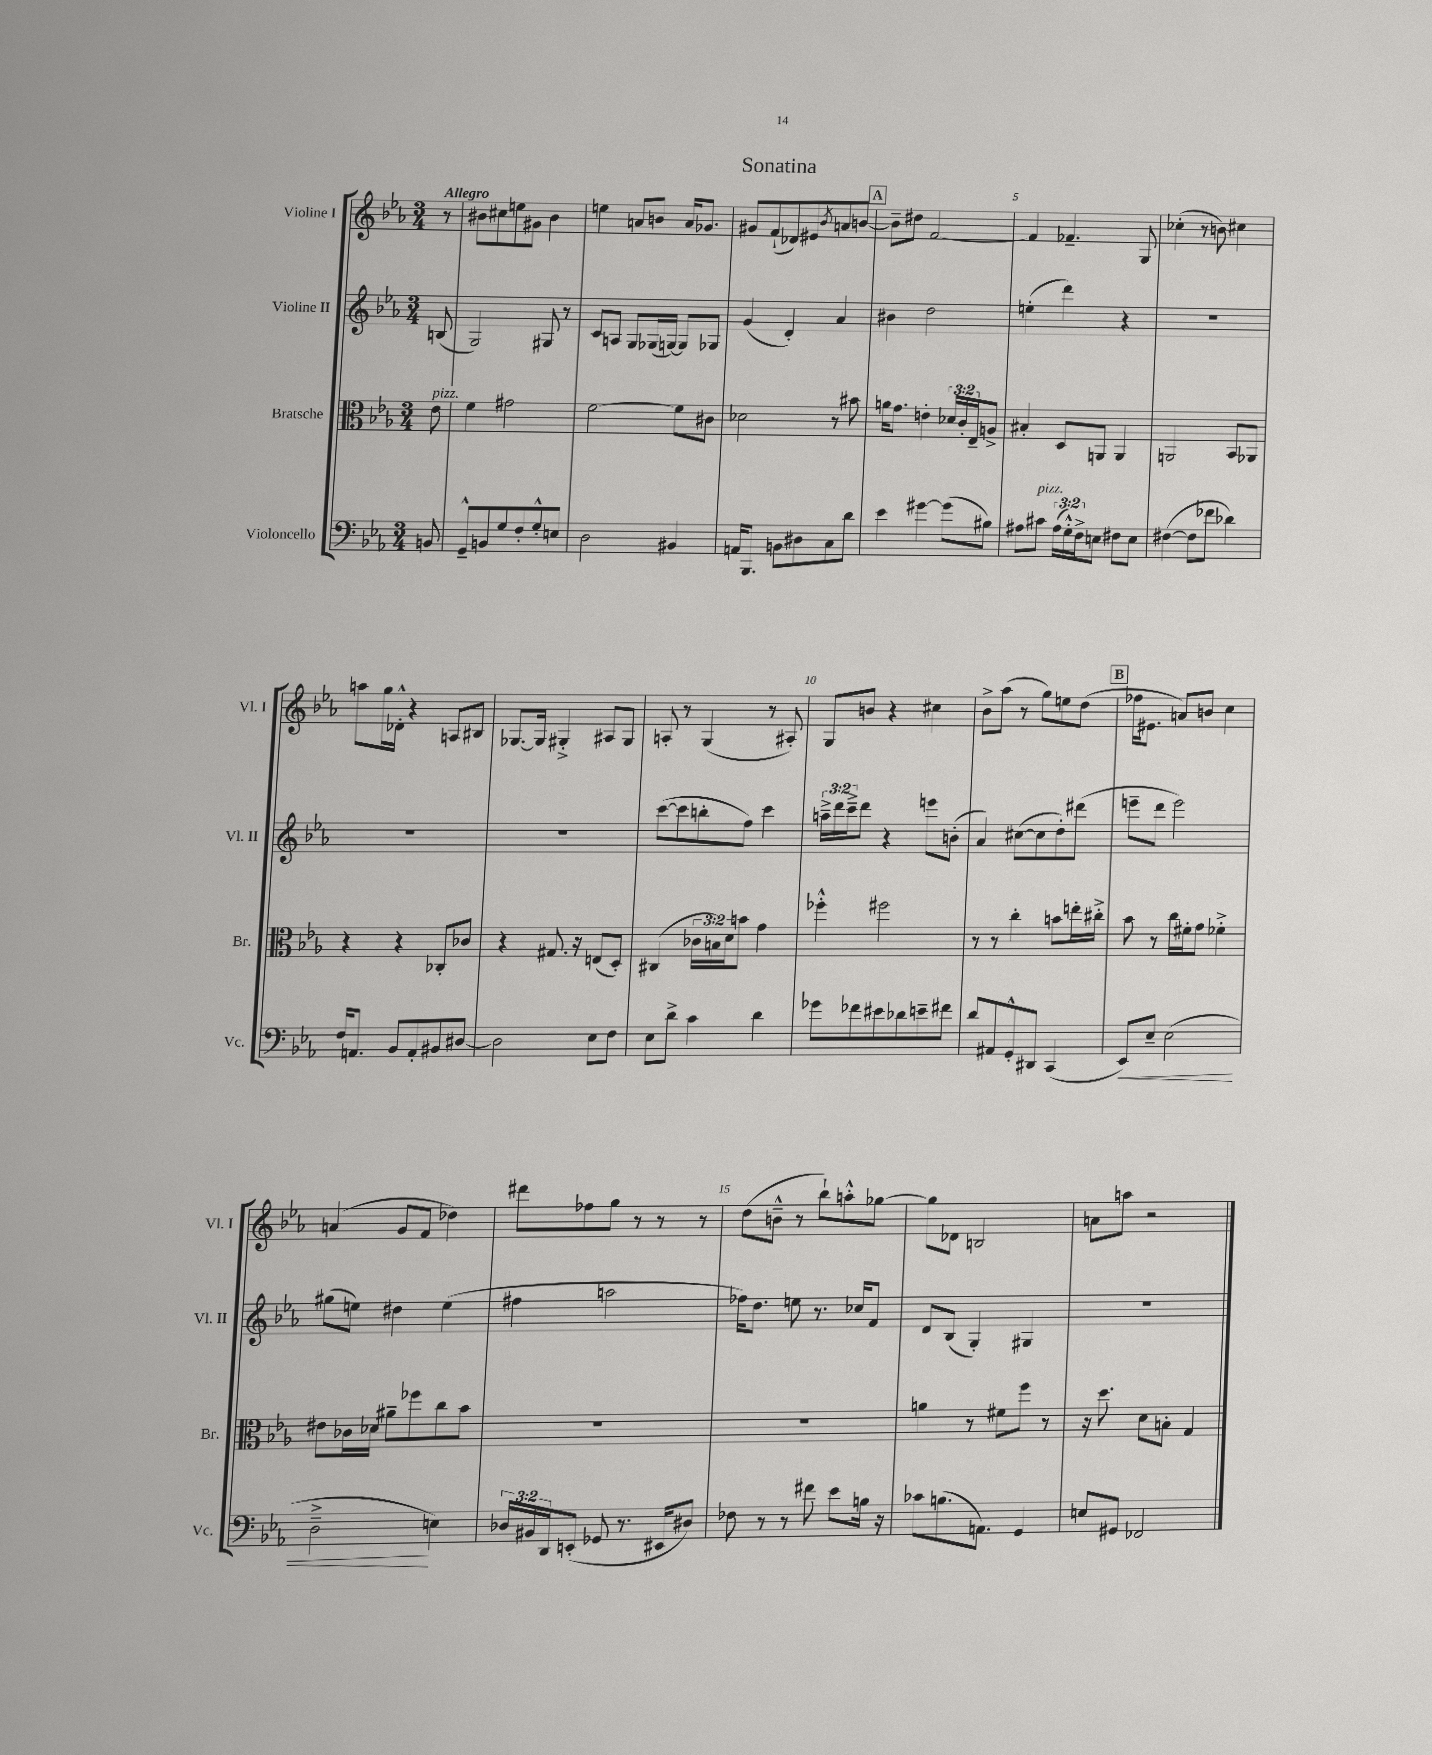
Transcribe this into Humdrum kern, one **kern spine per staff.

**kern	**kern	**kern	**kern
*staff4	*staff3	*staff2	*staff1
*clefF4	*clefC3	*clefG2	*clefG2
*k[b-e-a-]	*k[b-e-a-]	*k[b-e-a-]	*k[b-e-a-]
*M3/4	*M3/4	*M3/4	*M3/4
8BB	8e-	(8B	8r
=	=	=	=
8GG~^^	4f	2G)	8b#
8BB	.	.	8cc#
8G	2g#	.	8ee
8F'	.	.	8g#
8G'^^	.	8G#	4b#
8E	.	8r	.
=	=	=	=
2D	[2f	8c	4ee
.	.	8A	.
.	.	8G	8a
.	.	(16G-	8b
.	.	[16G)	.
4BB#	8f]	8G]	16a
.	.	.	8.g-
.	8c#	8G-	.
=	=	=	=
16AA	2d-	(4g	8g#
8.BBB-	.	.	.
.	.	.	(8f`
8BB	.	4d')	8d-)
8D#	.	.	8e#
.	.	.	8qb-
8C	8r	4a-	8a
8d	8b#	.	[8b
=	=	=	=
4e-	16a	4b#	8b~]
.	8.g	.	.
.	.	.	8dd#
[4g#	4e'	2dd	[2f
(8g#]	24d-	.	.
.	24c'	.	.
.	24E-~	.	.
8B#)	8A^	.	.
=	=	=	=
8A#	4B#'	(4ee'	4f]
8c#	.	.	.
(24A#	8D	4ddd)	4.f-~
24G'^^)	.	.	.
24F^	.	.	.
8E	8AA	.	.
8F#	4AA	4r	.
8E	.	.	8G
=	=	=	=
([4F#	2AA	2.r	(4cc-'
8F#]	.	.	8r
8f-	.	.	8b)
4d-)	8BB-	.	4cc#
.	8AA-	.	.
=	=	=	=
16F	4r	2.r	8aa
8.AA	.	.	.
.	.	.	16gg
.	.	.	16d-'^^
8BB-	4r	.	4r
8AA'	.	.	.
8BB#	8C-'	.	8A
[8D#	8c-	.	8B#
=	=	=	=
2D#]	4r	2.r	[8.G-
.	.	.	16G-]
.	8.G#	.	4G#'^
.	16r	.	.
8E-	(8E	.	8A#
8F	8D')	.	8G#
=	=	=	=
8E-	(4C#	([8ccc	8A'
8d^	.	8ccc]	8r
4c	24c-	8bb'	(4G
.	24B)	.	.
.	24d	.	.
.	8b	8ff)	.
4d	4g	4ccc	8r
.	.	.	8A#')
=	=	=	=
8g-	4ff-'^^	24aa~^	8G
.	.	24ddd	.
.	.	24ccc~^	.
8f-	.	8ddd	8b
8e#	2ff#	4r	4r
8d-	.	.	.
8e~	.	8eee	4cc#
8f#	.	(8b'	.
=	=	=	=
8d	8r	4a-)	8b-^
8AA#	8r	.	(8aa-
8GG'^^	4cc'	([8cc#	8r
8DD#	.	8cc#]	8gg)
(4CC	8b	8dd')	8ee
.	16ee'	(8ddd#	(8dd
.	16cc#'^	.	.
=	=	=	=
8EE-)	8b-	8eee~	16ff-
.	.	.	8.e#
8E-~	8r	8ddd	.
(2E-	16cc	2eee)	8a)
.	16f#'	.	.
.	8g	.	8b
.	4f-'^	.	4cc
=	=	=	=
2D~^	8e#	(8gg#	(4a
.	16c-	8ee)	.
.	16d-	.	.
.	8a#~	4dd#	8g
.	8ff-	.	8f
4E)	8cc	(4ee	4dd-)
.	8b-	.	.
=	=	=	=
24D-	2.r	4ff#	8ddd#
24BB#	.	.	.
24DD	.	.	.
(8EE'	.	.	8ff-
8GG-	.	2aa	8gg
8.r	.	.	8r
.	.	.	8r
16EE#	.	.	.
8D#)	.	.	8r
=	=	=	=
8F-	2.r	16ff-)	(8dd
.	.	8.dd	.
8r	.	.	8b~^^
8r	.	8ee	8r
8f#	.	8.r	8bb-`)
8e-	.	.	8aa'^^
.	.	16cc-	.
16B	.	8f	[8gg-
16r	.	.	.
=	=	=	=
8c-	4a	8d	8gg-]
(8.B	.	(8B-	8d-
.	8r	4G')	2B
8.AA)	.	.	.
.	8f#	.	.
4GG	8ff	4G#	.
.	8r	.	.
=	=	=	=
8E	16r	2.r	8a
.	8.dd	.	.
8GG#	.	.	8aa
2FF-	8d	.	2r
.	8B'	.	.
.	4G	.	.
==	==	==	==
*-	*-	*-	*-
